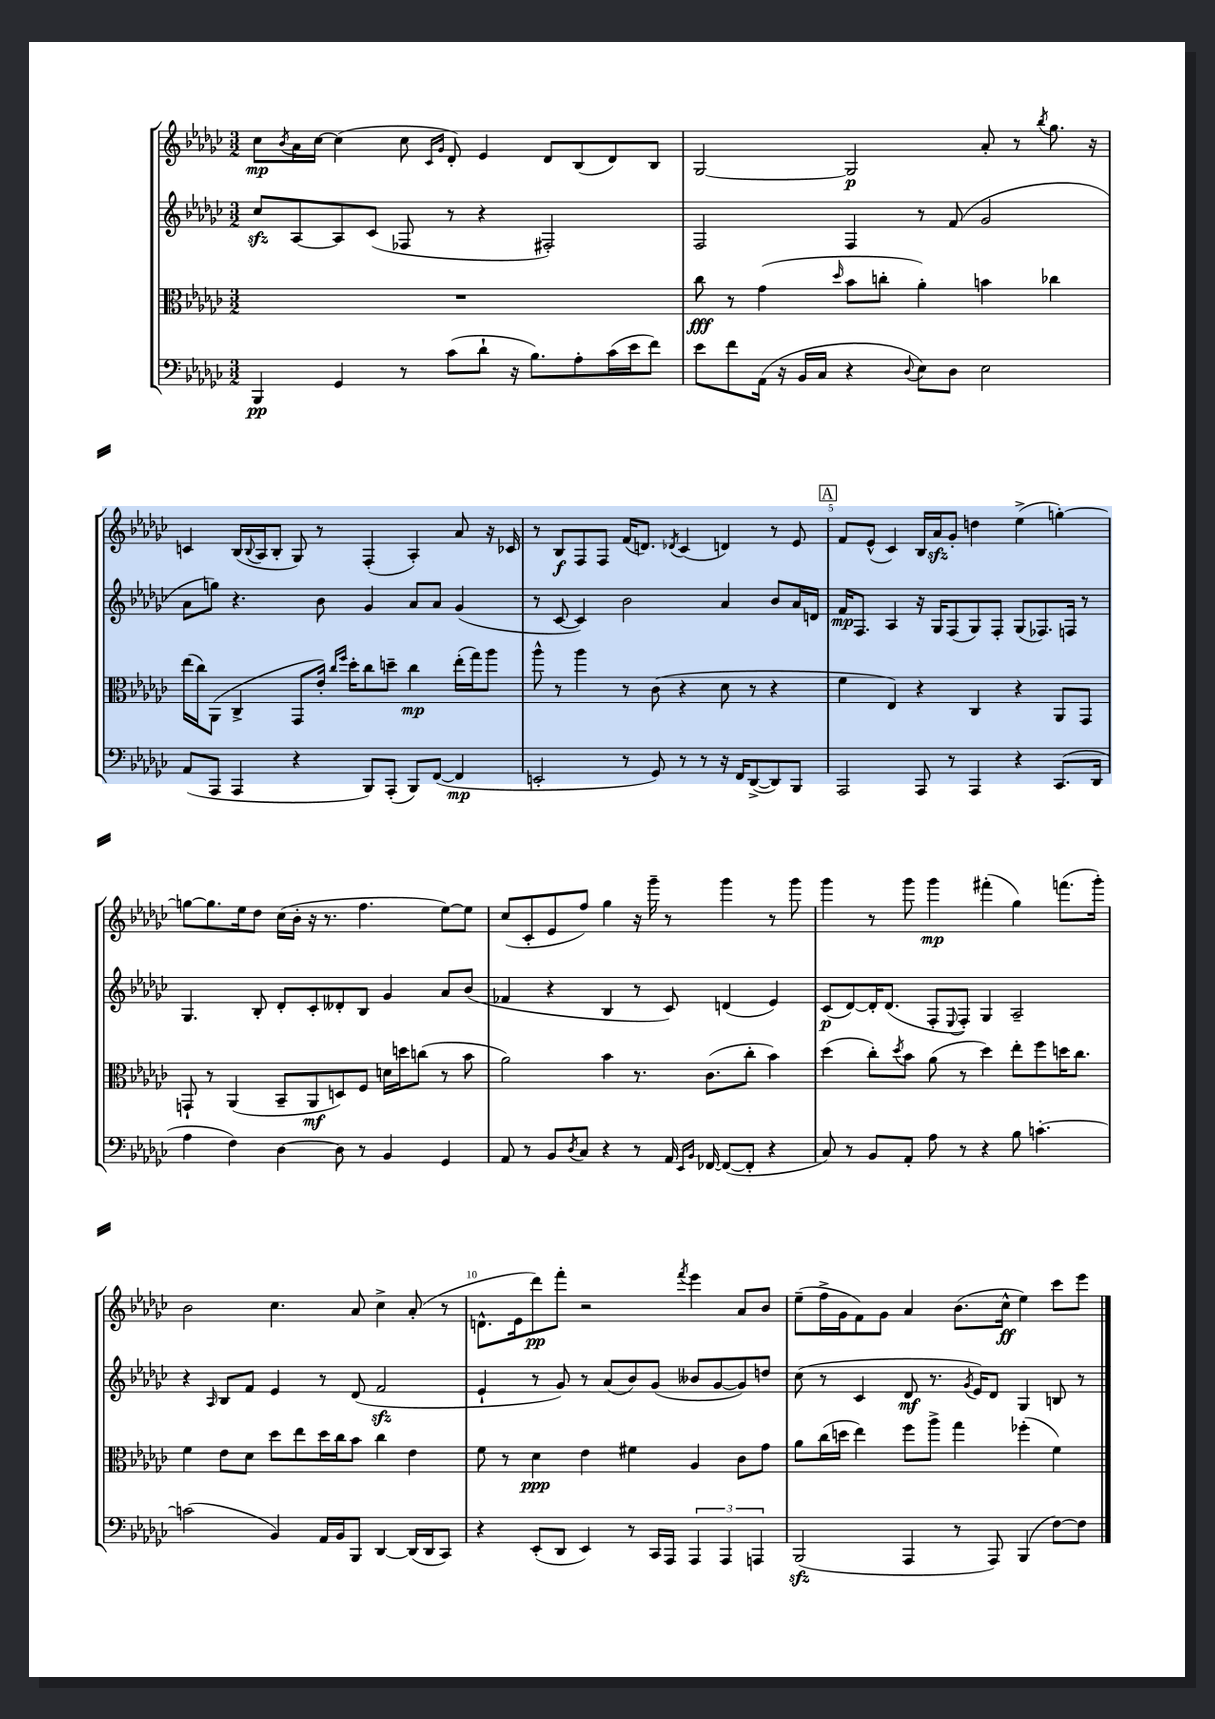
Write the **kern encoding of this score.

**kern	**dynam	**kern	**dynam	**kern	**dynam	**kern	**dynam
*part4	*part4	*part3	*part3	*part2	*part2	*part1	*part1
*staff4	*staff4	*staff3	*staff3	*staff2	*staff2	*staff1	*staff1
*clefF4	*	*clefC3	*	*clefG2	*	*clefG2	*
*k[b-e-a-d-g-c-]	*	*k[b-e-a-d-g-c-]	*	*k[b-e-a-d-g-c-]	*	*k[b-e-a-d-g-c-]	*
*M3/2	*	*M3/2	*	*M3/2	*	*M3/2	*
=1	=1	=1	=1	=1	=1	=1	=1
4BBB-/	pp	1.r	.	8cc-zz/L	.	8cc-\L	mp
.	.	.	.	.	.	8qb-/	.
.	.	.	.	[8A-/	.	16a-\L	.
.	.	.	.	.	.	[16cc-\JJ	.
4GG-/	.	.	.	8A-/]	.	(4cc-\]	.
.	.	.	.	(8c-/J	.	.	.
8r	.	.	.	8F-X/	.	8cc-\	.
.	.	.	.	.	.	16qqc-/LL	.
.	.	.	.	.	.	16qqg-/JJ	.
(8c-\L	.	.	.	8r	.	8d-'/)	.
8d-`\J	.	.	.	4r	.	4e-/	.
16r	.	.	.	.	.	.	.
8.B-\L)	.	.	.	.	.	.	.
.	.	.	.	2F#X'/)	.	8d-/L	.
8A-'\	.	.	.	.	.	(8B-/	.
(16c-\L	.	.	.	.	.	8d-/)	.
16e-\J	.	.	.	.	.	.	.
8f\J)	.	.	.	.	.	8B-/J	.
=2	=2	=2	=2	=2	=2	=2	=2
8e-\L	.	8cc-\	fff	2F/	.	[2G-/	.
8f\	.	8r	.	.	.	.	.
(16AA-\Jk	.	(4g-\	.	.	.	.	.
16r	.	.	.	.	.	.	.
16BB-/LL	.	.	.	.	.	.	.
16C-/JJ	.	.	.	.	.	.	.
.	.	16qqdd-/	.	.	.	.	.
4r	.	8b-\L	.	4F/	.	2G-/]	p
.	.	8ccn'\J	.	.	.	.	.
8qqD-/	.	.	.	.	.	.	.
8E-\L)	.	4a-'\)	.	8r	.	.	.
8D-\J	.	.	.	(8f/	.	.	.
2E-\	.	4bn\	.	2g-/	.	8a-'/	.
.	.	.	.	.	.	8r	.
.	.	.	.	.	.	8qbb-/	.
.	.	4cc-X\	.	.	.	8.gg-\	.
.	.	.	.	.	.	16r	.
!!LO:LB:g=z
=3	=3	=3	=3	=3	=3	=3	=3
(8AA-/L	.	(16ee-\LL	.	8a-\L	.	4cn/	.
.	.	16cc-\J)	.	.	.	.	.
8AAA-/J	.	(8AA-\J	.	8ggn\J)	.	.	.
4AAA-/	.	4C-^/	.	4.r	.	(16B-/LL	.
.	.	.	.	.	.	8qqB-/	.
.	.	.	.	.	.	16A-/J	.
.	.	.	.	.	.	8B-'/J	.
4r	.	8GG-/L	.	.	.	8G-/)	.
.	.	16e-'/Jk)	.	8b-\	.	8r	.
.	.	16qqcc-/LL	.	.	.	.	.
.	.	16qqff/JJ	.	.	.	.	.
.	.	16dd-'\KL	.	.	.	.	.
8BBB-/L)	.	8cc-\	.	4g-/	.	(4F'/	.
(8AAA-'/J	.	8ddn~\J	.	.	.	.	.
8BBB-/L)	.	4cc-\	mp	8a-/L	.	4A-'/)	.
([8FF/J	.	.	.	8a-/J	.	.	.
4FF/]	mp	(16ee-'\LL	.	(4g-/	.	8a-/	.
.	.	16gg-\J)	.	.	.	.	.
.	.	8aa-\J	.	.	.	16r	.
.	.	.	.	.	.	16c-X/	.
=4	=4	=4	=4	=4	=4	=4	=4
2EEn'/	.	8aa-^^\	.	8r	.	8r	.
.	.	8r	.	[8c-/	.	8B-/L	f
.	.	4aa-\	.	4c-/])	.	8F/	.
.	.	.	.	.	.	8F/J	.
8r	.	8r	.	2b-\	.	(16f/KL	.
.	.	.	.	.	.	8.dn/J)	.
8GG-/)	.	(8c-\	.	.	.	.	.
.	.	.	.	.	.	8qd-X/	.
8r	.	4r	.	.	.	(4c-/	.
8r	.	.	.	.	.	.	.
16r	.	8d-\	.	4a-/	.	4dn/)	.
16FF/KL	.	.	.	.	.	.	.
([8DD-^/	.	8r	.	.	.	.	.
8DD-/])	.	4r	.	8b-/L	.	8r	.
8BBB-/J	.	.	.	16a-/L	.	8e-/	.
.	.	.	.	16dn/JJ	.	.	.
!!LO:REH:place=s1:t=A
=5	=5	=5	=5	=5	=5	=5	=5
2AAA-/	.	4f\	.	16f/KL	mp	8f/L	.
.	.	.	.	8.F/J	.	.	.
.	.	.	.	.	.	(8e-^^/J	.
.	.	4E-/)	.	4A-/	.	4c-/)	.
8AAA-/	.	4r	.	16r	.	16B-/LL	.
.	.	.	.	16G-/KL	.	16a-zz/J	.
8r	.	.	.	(8F/	.	8g-'/J	.
4AAA-/	.	4C-/	.	8G-/)	.	4ddn\	.
.	.	.	.	8F'/J	.	.	.
4r	.	4r	.	(8G-/L	.	(4ee-^\	.
.	.	.	.	8.F-X/)	.	.	.
(8.CC-/L	.	8AA-/L	.	.	.	[4ggn'\)	.
.	.	.	.	16Fn/Jk	.	.	.
.	.	8GG-/J	.	8r	.	.	.
16DD-/Jk	.	.	.	.	.	.	.
!!LO:LB:g=z
=6	=6	=6	=6	=6	=6	=6	=6
4A-\	.	8GGn`/	.	4.G-/	.	8ggn\L_	.
.	.	8r	.	.	.	8.gg\]	.
4F\)	.	(4AA-/	.	.	.	.	.
.	.	.	.	.	.	16ee-\k	.
.	.	.	.	8B-'/	.	8dd-\J	.
[4D-\	.	8BB-~/L	.	8d-'/L	.	(16cc-\LL	.
.	.	.	.	.	.	16b-'\JJ	.
.	.	8AA-/	mf	8c-'/	.	16r	.
.	.	.	.	.	.	8.r	.
8D-\]	.	8Dn/)	.	8d--X'/	.	.	.
8r	.	8F/J	.	8B-/J	.	4.ff\	.
4BB-/	.	16dn\LL	.	4g-/	.	.	.
.	.	16ddn\J	.	.	.	.	.
.	.	(8ccn\J	.	.	.	.	.
4GG-/	.	8r	.	8a-/L	.	[8ee-\L)	.
.	.	8b-\	.	(8b-/J	.	8ee-\J]	.
=7	=7	=7	=7	=7	=7	=7	=7
8AA-/	.	2a-\)	.	4f-X/	.	(8cc-/L	.
8r	.	.	.	.	.	8c-'/	.
8BB-/L	.	.	.	4r	.	8e-/	.
8qD-/	.	.	.	.	.	.	.
8C-/J	.	.	.	.	.	8ff/J)	.
4r	.	4b-\	.	4B-/	.	4gg-\	.
8r	.	8.r	.	8r	.	16r	.
.	.	.	.	.	.	16ggg-~\	.
16AA-/	.	.	.	8c-/)	.	8r	.
16qqEE-/LL	.	.	.	.	.	.	.
16qqBB-/JJ	.	.	.	.	.	.	.
[16FF-X/	.	(8.c-\L	.	.	.	.	.
(8FF-/L_	.	.	.	(4dn/	.	4ggg-\	.
8FF-'/J]	.	8cc-'\J	.	.	.	.	.
4r	.	4b-\)	.	4e-/)	.	8r	.
.	.	.	.	.	.	8ggg-\	.
=8	=8	=8	=8	=8	=8	=8	=8
8C-/)	.	(4dd-\	.	(8c-/L	p	4ggg-\	.
8r	.	.	.	[8d-/)	.	.	.
8BB-/L	.	8cc-'\L)	.	16d-'/K]	.	8r	.
.	.	.	.	(8.d-/J	.	.	.
.	.	8qdd-/	.	.	.	.	.
8AA-'/J	.	8b-\J	.	.	.	8ggg-\	.
8A-\	.	(8a-\	.	8F'/L	.	4ggg-\	mp
.	.	.	.	8qqE-/	.	.	.
8r	.	8r	.	8F'/J)	.	.	.
4r	.	4dd-\)	.	4G-/	.	(4fff#X'\	.
8B-\	.	8ee-'\L	.	2A-~/	.	4gg-\)	.
[4.cn'\	.	8ff\	.	.	.	.	.
.	.	16ddn\K	.	.	.	(8.fffn\L	.
.	.	8.cc-\J	.	.	.	.	.
.	.	.	.	.	.	16ggg-'\Jk)	.
!!LO:LB:g=z
=9	=9	=9	=9	=9	=9	=9	=9
(2cn\]	.	4f\	.	4r	.	2b-\	.
.	.	.	.	16qqA-/	.	.	.
.	.	8e-\L	.	8B-/L	.	.	.
.	.	8d-\J	.	8f/J	.	.	.
4BB-/)	.	8dd-\L	.	4e-/	.	4.cc-\	.
.	.	8ee-\	.	.	.	.	.
16AA-/LL	.	16dd-\L	.	8r	.	.	.
16BB-/J	.	16cc-\J	.	.	.	.	.
8BBB-/J	.	8b-\J	.	(8d-/	.	8a-/	.
[4DD-/	.	4cc-\	.	2fzz/	.	4cc-^\	.
(16DD-/LL]	.	4e-\	.	.	.	(8a-'/	.
16DD-/J	.	.	.	.	.	.	.
8CC-/J)	.	.	.	.	.	8r	.
=10	=10	=10	=10	=10	=10	=10	=10
4r	.	8f\	.	4e-`/	.	8.dn^^\L	.
.	.	8r	.	.	.	.	.
.	.	.	.	.	.	16e-\k	.
(8EE-'/L	.	4d-\	ppp	8r	.	8ddd-\)	pp
8DD-/J	.	.	.	8g-/)	.	8fff'\J	.
4EE-/)	.	4e-\	.	8r	.	2r	.
.	.	.	.	(8a-/L	.	.	.
8r	.	4f#X\	.	8b-/)	.	.	.
16CC-/LL	.	.	.	(8g-/J	.	.	.
16AAA-/JJ	.	.	.	.	.	.	.
.	.	.	.	.	.	8qfff/	.
6AAA-/	.	4A-/	.	8b--X/L	.	4eee-\	.
.	.	.	.	[8g-/	.	.	.
6AAA-/	.	.	.	.	.	.	.
.	.	8c-\L	.	8g-/])	.	8a-/L	.
6AAAn/	.	.	.	.	.	.	.
.	.	8g-\J	.	8ddn/J	.	8b-/J	.
=11	=11	=11	=11	=11	=11	=11	=11
(2BBB-zz/	.	8a-\L	.	(8cc-\	.	(8ee-~\L	.
.	.	(16cc-\L	.	8r	.	16ff^\L	.
.	.	16ddn\JJ	.	.	.	16g-\J	.
.	.	4ee-\)	.	4c-/	.	8f\)	.
.	.	.	.	.	.	8g-\J	.
4AAA-/	.	8ff\L	.	8d-/	mf	4a-/	.
.	.	8aa-^\J	.	8.r	.	.	.
8r	.	4gg-\	.	.	.	(8.b-\L	.
.	.	.	.	8qg-/	.	.	.
.	.	.	.	16e-/KL)	.	.	.
8AAA-/)	.	.	.	8d-/J	.	.	.
.	.	.	.	.	.	16cc-^^\Jk	ff
(4BBB-/	.	(4ff-X'\	.	4G-/	.	4ee-\)	.
[8F\L)	.	4f\)	.	8Bn/	.	8ccc-\L	.
8F\J]	.	.	.	8r	.	8eee-\J	.
==	==	==	==	==	==	==	==
*-	*-	*-	*-	*-	*-	*-	*-
